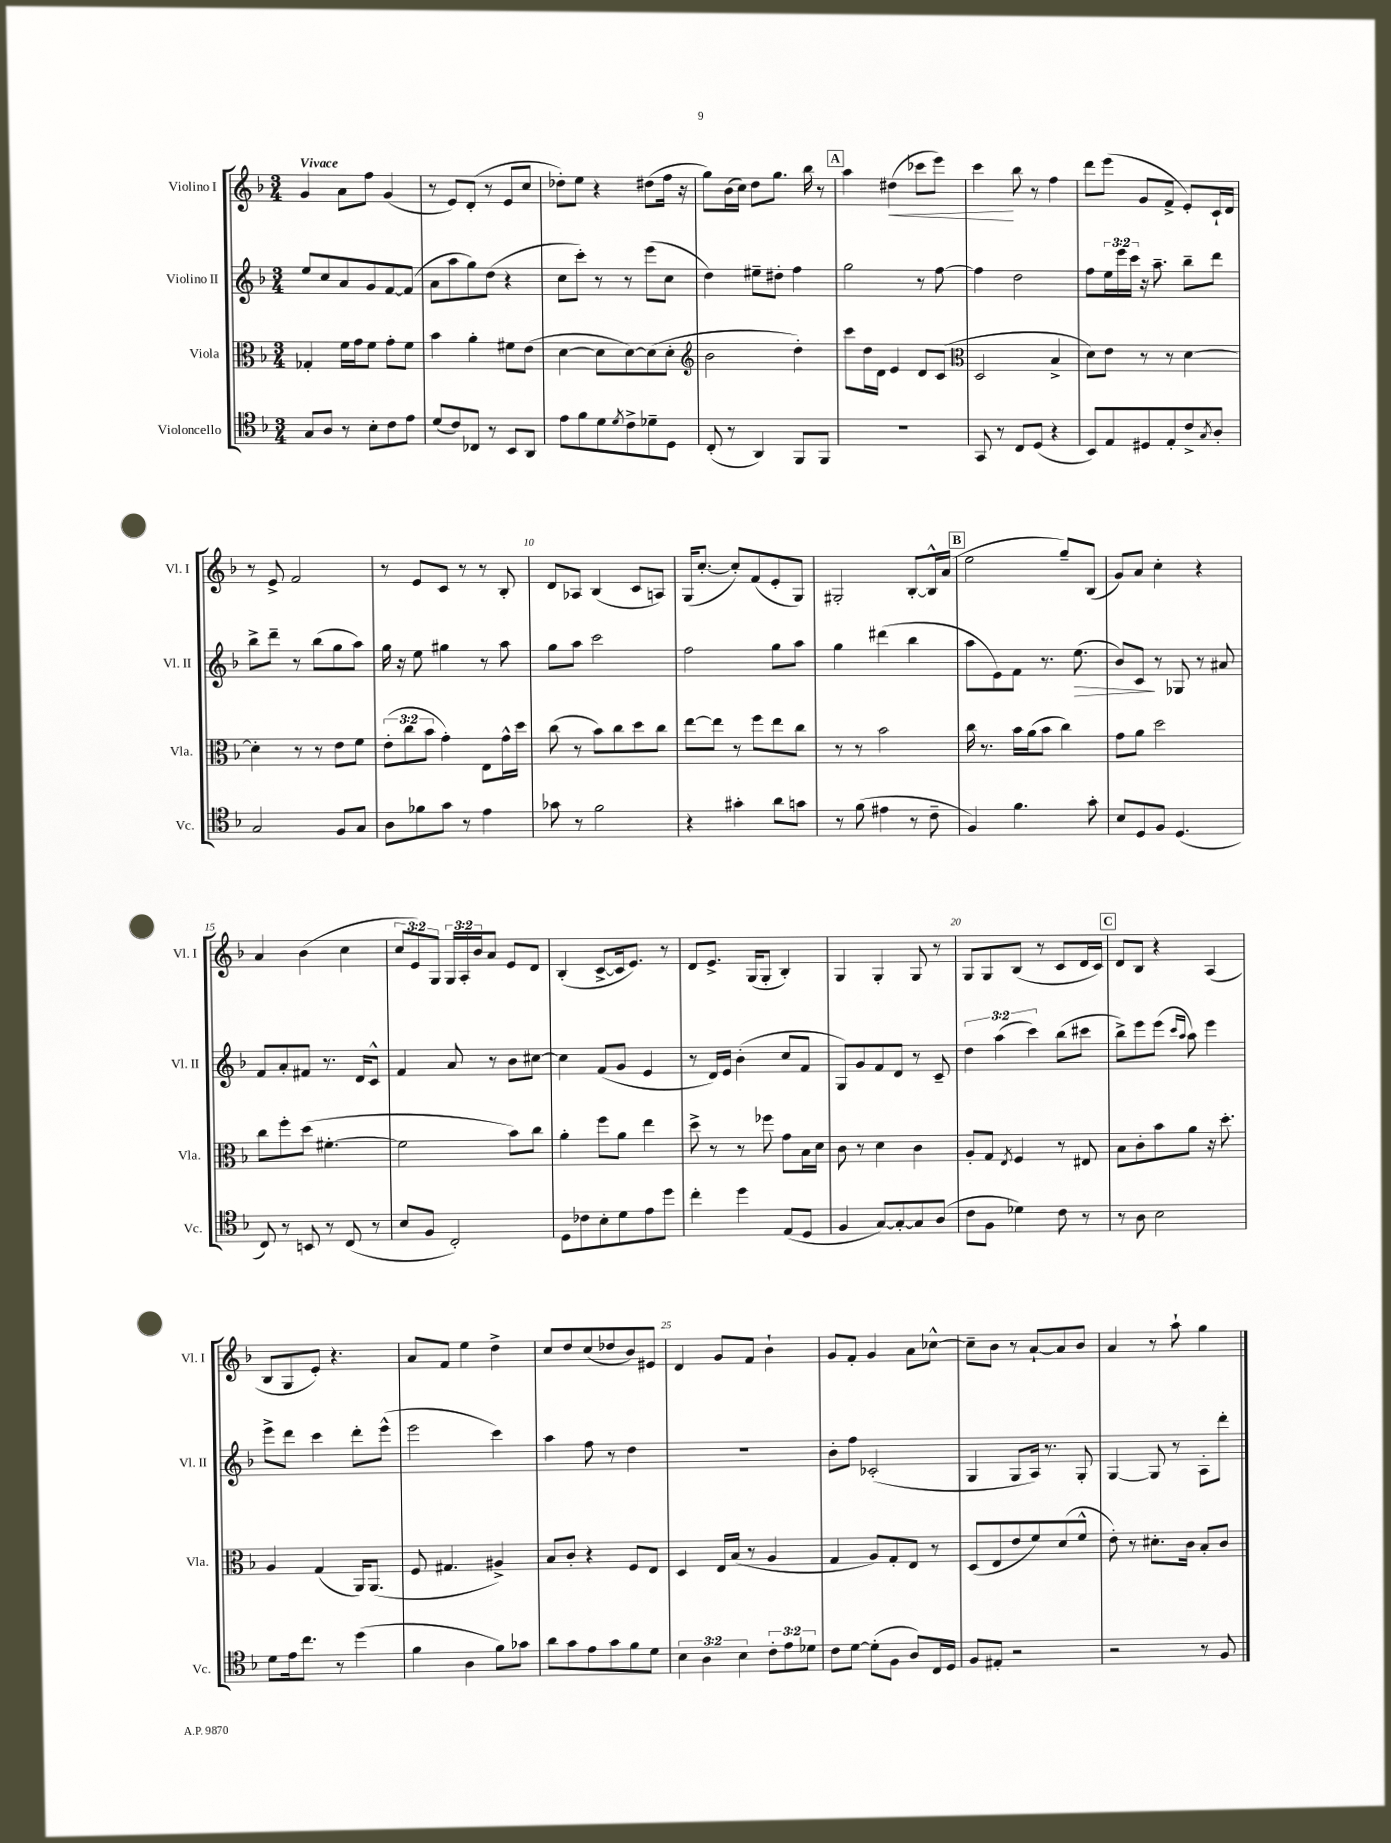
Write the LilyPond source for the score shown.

<<
\new StaffGroup <<
\new Staff = "s0" \with { instrumentName = "Violino I" shortInstrumentName = "Vl. I" } {
    \clef treble \key f \major \numericTimeSignature \time 3/4 \override Staff.TupletNumber.text = #tuplet-number::calc-fraction-text \tempo "Vivace"
    g'4 a'8 f''8 g'4( |
    r8 e'8) d'8-.( r8 e'8 c''8 |
    des''8-.) e''8 r4 dis''8( f''16 r16 |
    g''8) bes'16( c''16) d''8 g''8. bes''16 r8 |
    \mark \markup { \box "A" } a''4 dis''4\<( ces'''8 e'''8) |
    c'''4\! bes''8 r8 f''4 |
    d'''8 e'''8( g'8 f'8-> e'8-.) c'16-! d'16 |
    r8 e'8-> f'2 |
    r8 e'8 c'8 r8 r8 bes8-. |
    d'8 aes8 bes4( c'8 a8) |
    g16( c''8.~-. c''8-.) f'8( e'8-. g8) |
    gis2-. bes8~-. bes16-^ a'16( |
    \mark \markup { \box "B" } e''2 g''8--) bes8( |
    g'8) a'8 c''4-. r4 |
    a'4 bes'4( c''4 |
    \tuplet 3/2 { c''8 e'8) g8 } \tuplet 3/2 { g16 a16-. bes'16 } a'8 e'8 d'8 |
    bes4-.( c'8~-> c'16 e'8.) r8 |
    d'8 e'8.-> g16( g8-. bes4-.) |
    g4 g4-. g8 r8 |
    g8 g8 bes8( r8 c'8 d'16 c'16) |
    \mark \markup { \box "C" } d'8 bes8 r4 a4( |
    bes8 g8 e'8-.) r4. |
    a'8 f'8 e''4 d''4-> |
    c''8 d''8 c''8( des''8 bes'8) eis'8 |
    d'4 g'8 f'8 bes'4-! |
    g'8 f'8-. g'4 a'8 ces''8~-^ |
    ces''8-- bes'8 r8 a'8~-! a'8 bes'8 |
    a'4 r8 a''8-! g''4 \bar "|." |
}
\new Staff = "s1" \with { instrumentName = "Violino II" shortInstrumentName = "Vl. II" } {
    \clef treble \key f \major \numericTimeSignature \time 3/4 \override Staff.TupletNumber.text = #tuplet-number::calc-fraction-text
    e''8 c''8 a'8 g'8 f'8~ f'8( |
    a'8 a''8 g''8) d''8( r4 |
    c''8 c'''8-.) r8 r8 e'''8( c''8 |
    d''4) eis''8-- dis''8-. f''4 |
    \mark \markup { \box "A" } g''2 r8 f''8~ |
    f''4 d''2 |
    f''8 \tuplet 3/2 { e''16 e'''16 c'''16 } r16 a''8.-- bes''8-- d'''8 |
    bes''8-> d'''8-- r8 bes''8( g''8 a''8) |
    g''16 r16 e''8 gis''4 r8 a''8 |
    g''8 a''8 c'''2 |
    f''2 g''8 a''8 |
    g''4 dis'''4( bes''4 |
    \mark \markup { \box "B" } a''8 e'8) f'8 r8. e''8.\>( |
    bes'8) c'8\! r8 ges8 r8 ais'8 |
    f'8 a'8-. fis'8 r8. d'16 c'8-^ |
    f'4 a'8 r8 bes'8 cis''8~ |
    cis''4 f'8( g'8 e'4 |
    r8 d'16) e'16 bes'4-.( c''8 f'8 |
    g8) g'8 f'8 d'8 r8 c'8-- |
    \tuplet 3/2 { d''4 a''4( c'''4) } bes''8( cis'''8 |
    \mark \markup { \box "C" } bes''8->) e'''8 e'''8( \grace { c'''16 a''16 } a''8) e'''4 |
    e'''8-> d'''8 c'''4 d'''8-. e'''8-^( |
    e'''2 c'''4) |
    a''4 f''8 r8 d''4 |
    R2. |
    bes'8-. f''8 ces'2-.( |
    g4 g8 a16) r8. g8-. |
    g4~ g8 r8 a8-. d'''8-. \bar "|." |
}
\new Staff = "s2" \with { instrumentName = "Viola" shortInstrumentName = "Vla." } {
    \clef alto \key f \major \numericTimeSignature \time 3/4 \override Staff.TupletNumber.text = #tuplet-number::calc-fraction-text
    ges4-. f'16 g'16 f'8 g'8-. f'8 |
    bes'4 a'4-. fis'8 e'8( |
    d'4~ d'8 d'8~) d'8( d'8-. |
    \clef treble bes'2 d''4-.) |
    \mark \markup { \box "A" } c'''8 d''16 d'16 e'4 d'8 c'8( |
    \clef alto d2 bes4-> |
    d'8) e'8 r8 r8 d'4~ |
    d'4-. r8 r8 e'8 f'8 |
    \tuplet 3/2 { e'8-.( c''8 bes'8 } g'4-.) e8 g'16-^ d''16 |
    c''8( r8 bes'8) c''8 d''8 c''8 |
    e''8~ e''8 r8 f''8 e''8 c''8 |
    r8 r8 bes'2 |
    \mark \markup { \box "B" } c''16 r8. bes'16 a'16( bes'8 c''4) |
    g'8 a'8 d''2 |
    c''8 f''8-. d''8( fis'4.~-. |
    fis'2 bes'8) c''8 |
    a'4-. f''8 a'8 e''4 |
    d''8-> r8 r8 fes''8 g'8 bes16 d'16 |
    c'8 r8 d'4 c'4 |
    a8-. g8 \acciaccatura { e8 } f4 r8 eis8 |
    \mark \markup { \box "C" } bes8 c'8-. bes'8 a'8 r16 d''8.-. |
    a4 g4( a,16) a,8.( |
    f8 gis4. ais4->) |
    bes8 c'8-. r4 f8 e8 |
    d4 e16 bes16( r8 a4 |
    g4 a8) g8-. e8 r8 |
    d8( e8 e'8 f'8) d'8( f'8-^ |
    e'8-.) r8 dis'8.-. c'16 bes8-. c'8 \bar "|." |
}
\new Staff = "s3" \with { instrumentName = "Violoncello" shortInstrumentName = "Vc." } {
    \clef tenor \key f \major \numericTimeSignature \time 3/4 \override Staff.TupletNumber.text = #tuplet-number::calc-fraction-text
    g8 a8 r8 bes8-. c'8 e'8 |
    d'8( c'8) ces8 r8 bes,8 a,8 |
    e'8 f'8 d'8 \acciaccatura { d'8 } c'8-> des'8-- d8 |
    c8-.( r8 a,4) f,8 f,8 |
    \mark \markup { \box "A" } R2. |
    g,8 r8 c8 d8( r4 |
    bes,8) e8 dis8 e8-. c'8-> \acciaccatura { g8 } a8-. |
    g2 f8 g8 |
    a8 fes'8 g'8 r8 e'4 |
    ges'8 r8 f'2 |
    r4 gis'4-. a'8 g'8 |
    r8 f'8( eis'4 r8 c'8-- |
    \mark \markup { \box "B" } f4) f'4. g'8-. |
    bes8 d8 f8 d4.( |
    c8) r8 b,8 r8 c8( r8 |
    bes8 f8 c2-.) |
    d8 ces'8 bes8-. d'8 e'8 d''8 |
    c''4-. d''4 e8( d8 |
    f4 g8~) g8~-. g8 a8( |
    c'8 f8 des'4) c'8 r8 |
    \mark \markup { \box "C" } r8 a8 bes2 |
    d'8 e'16 c''8. r8 d''4( |
    f'4 a4 f'8) ges'8 |
    a'8 g'8 e'8 g'8 f'8 d'8 |
    \tuplet 3/2 { bes4 a4 bes4 } \tuplet 3/2 { c'8-. e'8 des'8 } |
    c'8 d'8~ d'8-.( f8 a8) c16 d16 |
    f8 eis8-. r2 |
    r2 r8 f8 \bar "|." |
}
>>
>>
\layout { \context { \Score \override BarNumber.break-visibility = ##(#f #t #t) barNumberVisibility = #(every-nth-bar-number-visible 5) } }
